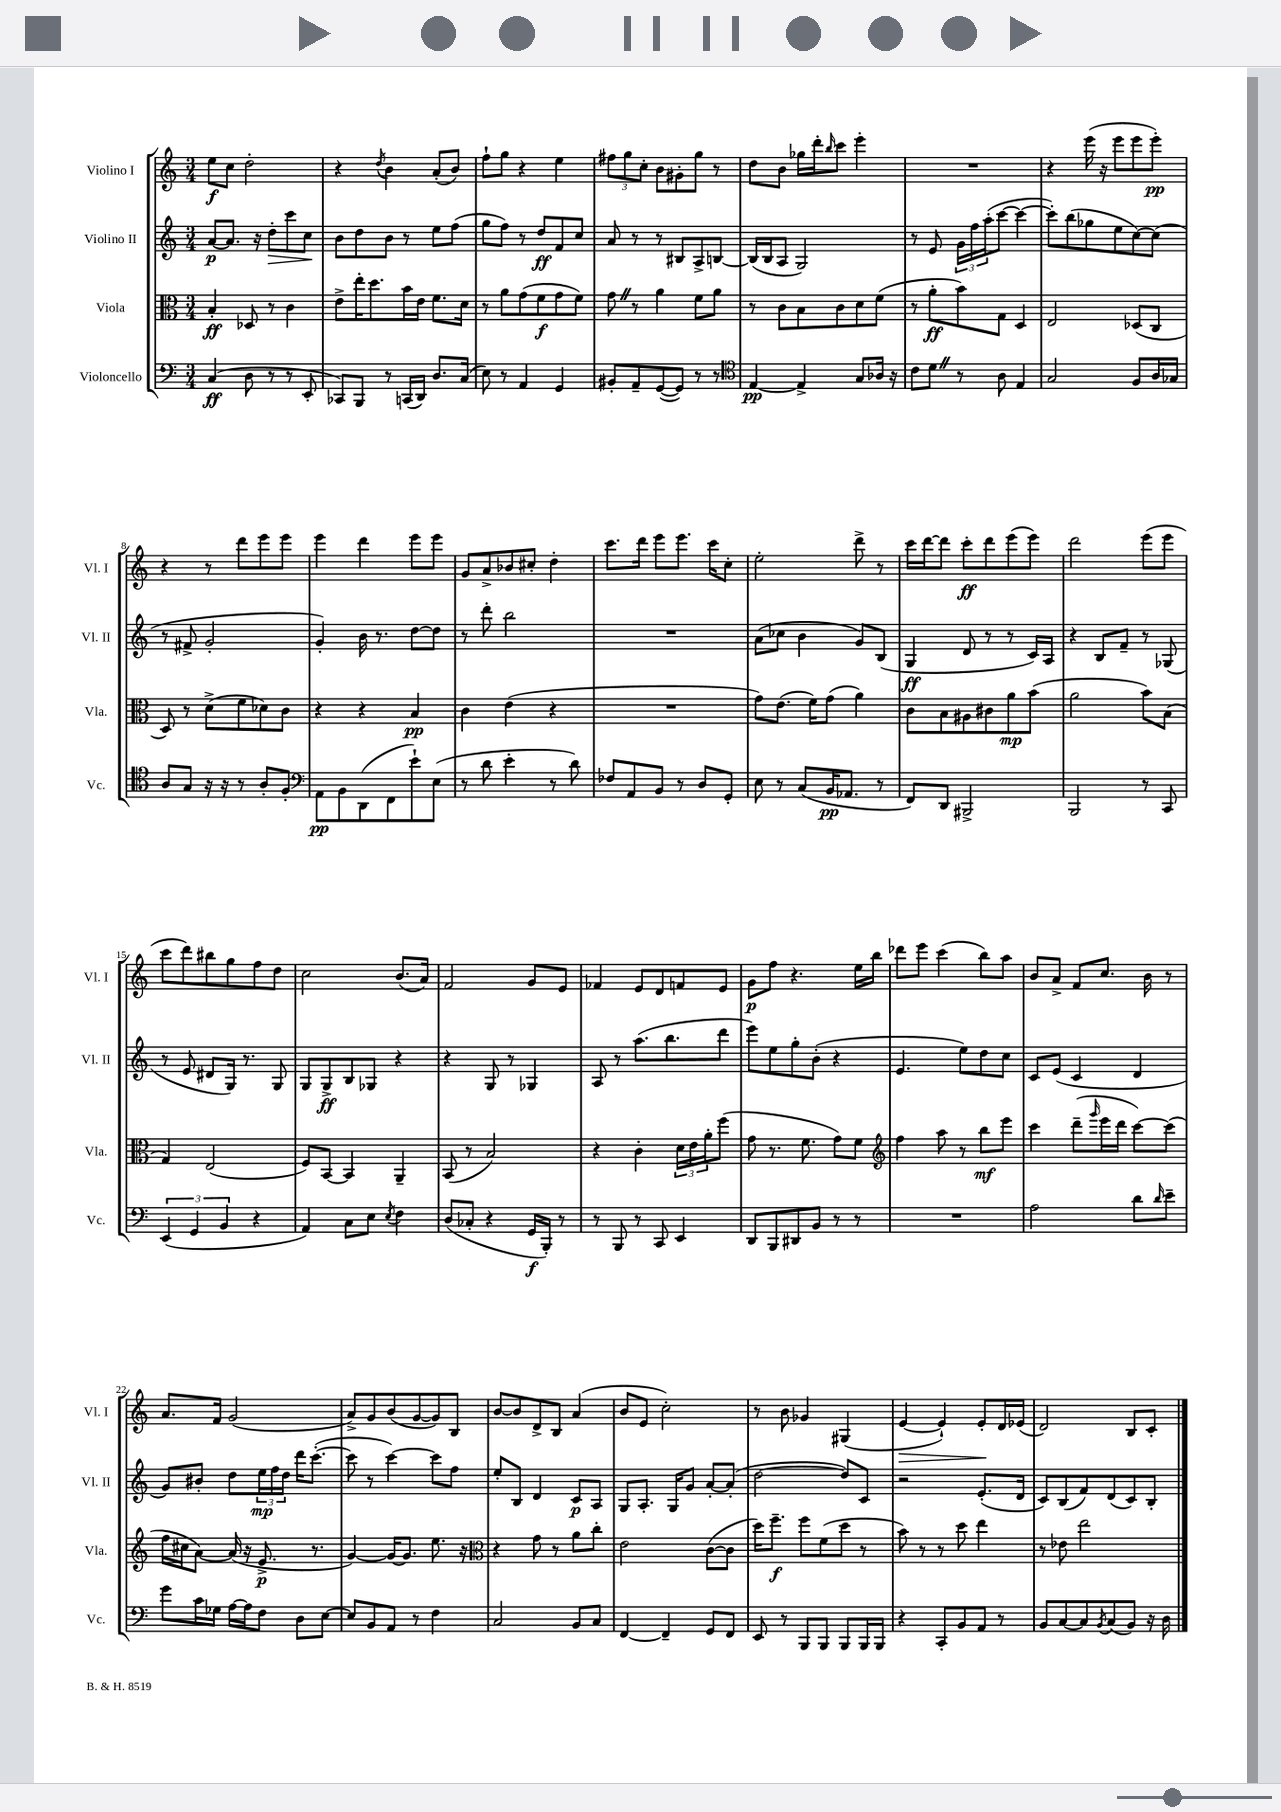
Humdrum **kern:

**kern	**dynam	**kern	**dynam	**kern	**dynam	**kern	**dynam
*part4	*part4	*part3	*part3	*part2	*part2	*part1	*part1
*staff4	*staff4	*staff3	*staff3	*staff2	*staff2	*staff1	*staff1
*I"Violoncello	*	*I"Viola	*	*I"Violino II	*	*I"Violino I	*
*I'Vc.	*	*I'Vla.	*	*I'Vl. II	*	*I'Vl. I	*
*clefF4	*	*clefC3	*	*clefG2	*	*clefG2	*
*k[]	*	*k[]	*	*k[]	*	*k[]	*
*M3/4	*	*M3/4	*	*M3/4	*	*M3/4	*
=1	=1	=1	=1	=1	=1	=1	=1
(4C/	ff	4B'/	ff	[8a/L	p	8ee\L	f
.	.	.	.	8.a/J]	.	8cc\J	.
8D\	.	8D-X/	.	.	.	2dd'\	.
.	.	.	.	16r	.	.	.
!	!	!	!	!	!LO:HP:b	!	!
8r	.	8r	.	8dd'\L	>	.	.
8r	.	4c\	.	8ccc\	.	.	.
8EE'/	.	.	.	8cc\J	.	.	.
.	.	.	.	.	]	.	.
=2	=2	=2	=2	=2	=2	=2	=2
8CC-X/L)	.	8e^\L	.	8b\L	.	4r	.
8BBB/J	.	16ee'\K	.	8dd\	.	.	.
.	.	8.dd\	.	.	.	.	.
.	.	.	.	.	.	8qdd/	.
8r	.	.	.	8b\J	.	4b\	.
(16CCn/LL	.	16b\L	.	8r	.	.	.
16DD/JJ)	.	16e\JJ	.	.	.	.	.
8.D/L	.	8.f\L	.	8ee\L	.	(8a'/L	.
.	.	.	.	(8ff\J	.	8b/J)	.
(16C/Jk	.	16d\Jk	.	.	.	.	.
=3	=3	=3	=3	=3	=3	=3	=3
8E\)	.	8r	.	8gg\L	.	8ff`\L	.
8r	.	8a\L	.	8ff\J)	.	8gg\J	.
4AA/	.	(8g\	.	8r	.	4r	.
.	.	8f\	f	8dd/L	ff	.	.
4GG/	.	8g\	.	8f/	.	4ee\	.
.	.	8f\J)	.	8cc/J	.	.	.
=4	=4	=4	=4	=4	=4	=4	=4
8BB#X'/L	.	8gZ\	.	8a/	.	12ff#X\L	.
.	.	.	.	.	.	12gg\	.
8AA~/	.	8r	.	8r	.	.	.
.	.	.	.	.	.	12cc'\J	.
([8GG/	.	4a\	.	8r	.	8b\L	.
8GG/J])	.	.	.	8B#X/L	.	8g#X'\	.
8r	.	8f\L	.	8A^/	.	8gg\J	.
8r	.	8a\J	.	[8Bn/J	.	8r	.
=5	=5	=5	=5	=5	=5	=5	=5
*clefC4	*	*	*	*	*	*	*
[4E/	pp	8r	.	(16B/LL]	.	8dd\L	.
.	.	.	.	16B/J	.	.	.
.	.	8c\L	.	8A/J	.	8b\J	.
4E^/]	.	8B\	.	2G/)	.	16gg-X\LL	.
.	.	.	.	.	.	16ddd'\J	.
.	.	.	.	.	.	16qqbb/	.
.	.	8c\	.	.	.	8ccc\J	.
8G/L	.	8d\	.	.	.	4eee'\	.
16A-X/Jk	.	(8f\J	.	.	.	.	.
16r	.	.	.	.	.	.	.
=6	=6	=6	=6	=6	=6	=6	=6
8c\L	.	8r	.	8r	.	2.r	.
8dZ\J	.	8a'\L	ff	8e/	.	.	.
8r	.	8b\)	.	24g\LL	.	.	.
.	.	.	.	24ff\	.	.	.
.	.	.	.	(24aa'\J	.	.	.
8A\	.	8G\J	.	[8ccc\J	.	.	.
4E/	.	4D/	.	4ccc\_	.	.	.
=7	=7	=7	=7	=7	=7	=7	=7
2G/	.	2E/	.	8ccc'\L])	.	4r	.
.	.	.	.	(8bb\	.	.	.
.	.	.	.	8gg-X\	.	(16eee\	.
.	.	.	.	.	.	16r	.
.	.	.	.	8ee\	.	8eee\L	.
8F/L	.	(8D-X/L	.	[8cc\)	.	8eee\	.
16A/L	.	8C/J	.	(8cc\J]	.	8eee'\J)	pp
16G-X/JJ	.	.	.	.	.	.	.
!!LO:LB:g=z
=8	=8	=8	=8	=8	=8	=8	=8
8A/L	.	8D/)	.	8r	.	4r	.
8G/J	.	8r	.	8f#X^/	.	.	.
16r	.	(8d^\L	.	2g'/	.	8r	.
16r	.	.	.	.	.	.	.
8r	.	8f\	.	.	.	8ddd\L	.
8A'/L	.	8d-X\)	.	.	.	8eee\	.
8F'/J	.	8c\J	.	.	.	8eee\J	.
=9	=9	=9	=9	=9	=9	=9	=9
*clefF4	*	*	*	*	*	*	*
8AA\L	pp	4r	.	4g'/)	.	4eee\	.
8BB\	.	.	.	.	.	.	.
(8DD\	.	4r	.	16b\	.	4ddd\	.
.	.	.	.	8.r	.	.	.
8FF\	.	.	.	.	.	.	.
8e`\)	.	4B/	pp	[8dd\L	.	8eee\L	.
(8E\J	.	.	.	8dd\J]	.	8eee\J	.
=10	=10	=10	=10	=10	=10	=10	=10
8r	.	4c\	.	8r	.	8g/L	.
8d\	.	.	.	8ddd'\	.	8a^/	.
4e'\	.	(4e\	.	2bb\	.	8b-X/	.
.	.	.	.	.	.	8cc#X'/J	.
8r	.	4r	.	.	.	4dd'\	.
8d\)	.	.	.	.	.	.	.
=11	=11	=11	=11	=11	=11	=11	=11
8F-X/L	.	2.r	.	2.r	.	8.ccc\L	.
8AA/	.	.	.	.	.	.	.
.	.	.	.	.	.	16ddd\Jk	.
8BB/J	.	.	.	.	.	8eee\L	.
8r	.	.	.	.	.	8.eee\J	.
8D/L	.	.	.	.	.	.	.
.	.	.	.	.	.	16ccc\KL	.
8GG'/J	.	.	.	.	.	8cc'\J	.
=12	=12	=12	=12	=12	=12	=12	=12
8E\	.	8g\L)	.	(8a\L	.	2ee'\	.
8r	.	(8.e\J	.	8cc-X\J	.	.	.
(8C/L	.	.	.	4b\	.	.	.
.	.	16f\KL)	.	.	.	.	.
16BB/K	pp	(8g\J	.	.	.	.	.
8.AA-X/J	.	.	.	.	.	.	.
.	.	4a\)	.	8g/L)	.	8ddd^\	.
8r	.	.	.	(8B/J	.	8r	.
=13	=13	=13	=13	=13	=13	=13	=13
8FF/L)	.	8c\L	.	4G/	ff	16ccc\LL	.
.	.	.	.	.	.	[16ddd\J	.
8DD/J	.	8B\	.	.	.	8ddd\J]	.
2BBB#X^/	.	8A#X\	.	8d/	.	8ccc'\L	ff
.	.	8c#X\	.	8r	.	8ddd\	.
.	.	8a\	mp	8r	.	(8eee\	.
.	.	(8b\J	.	16c/LL)	.	8eee\J)	.
.	.	.	.	16A/JJ	.	.	.
=14	=14	=14	=14	=14	=14	=14	=14
2BBB/	.	2a\	.	4r	.	2ddd\	.
.	.	.	.	8B/L	.	.	.
.	.	.	.	8f~/J	.	.	.
8r	.	8b\L)	.	8r	.	(8eee\L	.
8CC/	.	(8B\J	.	(8G-X/	.	8eee\J	.
!!LO:LB:g=z
=15	=15	=15	=15	=15	=15	=15	=15
(6EE/	.	4G/)	.	8r	.	8ccc\L	.
.	.	.	.	8e/	.	8ddd\)	.
6GG/	.	.	.	.	.	.	.
.	.	(2E/	.	8d#X/L	.	8bb#X\	.
6BB/	.	.	.	.	.	.	.
.	.	.	.	16G/Jk)	.	8gg\	.
.	.	.	.	8.r	.	.	.
4r	.	.	.	.	.	8ff\	.
.	.	.	.	8G/	.	8dd\J	.
=16	=16	=16	=16	=16	=16	=16	=16
4AA/)	.	8F/L)	.	8G/L	.	2cc\	.
.	.	[8BB/J	.	8G^/	ff	.	.
8C\L	.	4BB/]	.	8B/	.	.	.
8E\J	.	.	.	8G-X/J	.	.	.
8qE/	.	.	.	.	.	.	.
4F\	.	4AA~/	.	4r	.	(8.b/L	.
.	.	.	.	.	.	16a/Jk)	.
=17	=17	=17	=17	=17	=17	=17	=17
(8D/L	.	(8BB/	.	4r	.	2f/	.
8C-X'/J	.	8r	.	.	.	.	.
4r	.	2B/)	.	8G/	.	.	.
.	.	.	.	8r	.	.	.
16GG/LL	f	.	.	4G-X/	.	8g/L	.
16BBB'/JJ)	.	.	.	.	.	.	.
8r	.	.	.	.	.	8e/J	.
=18	=18	=18	=18	=18	=18	=18	=18
8r	.	4r	.	8A/	.	4f-X/	.
8BBB/	.	.	.	8r	.	.	.
8r	.	4c'\	.	(8.aa\L	.	8e/L	.
8CC/	.	.	.	.	.	8d/	.
.	.	.	.	8.bb\	.	.	.
4EE/	.	24d\LL	.	.	.	8fn/	.
.	.	24e\	.	.	.	.	.
.	.	24a'\J	.	.	.	.	.
.	.	(8ff\J	.	8ddd\J	.	8e/J	.
=19	=19	=19	=19	=19	=19	=19	=19
8DD/L	.	8g\	.	8eee\L)	.	8g\L	p
8BBB/	.	8.r	.	8ee\	.	8ff\J	.
8DD#X/	.	.	.	8gg'\	.	4.r	.
.	.	8.f\	.	.	.	.	.
8BB/J	.	.	.	(8b'\J	.	.	.
8r	.	8g\L)	.	4r	.	.	.
8r	.	8f\J	.	.	.	16ee\LL	.
.	.	.	.	.	.	16bb\JJ	.
=20	=20	=20	=20	=20	=20	=20	=20
*	*	*clefG2	*	*	*	*	*
2.r	.	4ff\	.	4.e/	.	8ddd-X\L	.
.	.	.	.	.	.	8eee\J	.
.	.	8aa\	.	.	.	(4ccc\	.
.	.	8r	.	8ee\L)	.	.	.
.	.	8bb\L	mf	8dd\	.	8bb\L)	.
.	.	8eee\J	.	8cc\J	.	8aa\J	.
=21	=21	=21	=21	=21	=21	=21	=21
2A\	.	4ccc\	.	8c/L	.	8b/L	.
.	.	.	.	(8e/J	.	8a^/J	.
.	.	(8ddd~\L	.	4c/	.	8f/L	.
.	.	16qqggg/	.	.	.	.	.
.	.	16eee\L	.	.	.	8.cc/J	.
.	.	16ddd\JJ	.	.	.	.	.
8d\L	.	[8ccc\L)	.	4d/	.	.	.
.	.	.	.	.	.	16b\	.
16qqd/	.	.	.	.	.	.	.
8e~\J	.	(8ccc\J]	.	.	.	8r	.
!!LO:LB:g=z
=22	=22	=22	=22	=22	=22	=22	=22
8g\L	.	16ff\LL	.	8g/L)	.	8.a/L	.
.	.	16cc#X\J	.	.	.	.	.
16c\L	.	[8a\J)	.	8b#X'/J	.	.	.
16G-X\JJ	.	.	.	.	.	16f/Jk	.
[16A\LL	.	(16a/]	.	8dd\L	.	(2g/	.
16A\J]	.	16r	.	.	.	.	.
8F\J	.	8.e^/	p	24ee\L	mp	.	.
.	.	.	.	24ff\	.	.	.
.	.	.	.	24dd\JJ	.	.	.
8D\L	.	.	.	16ddd\KL	.	.	.
.	.	8.r	.	([8.ccc'\J	.	.	.
[8E\J	.	.	.	.	.	.	.
=23	=23	=23	=23	=23	=23	=23	=23
8E/L]	.	[4g/)	.	8ccc\]	.	8a^/L)	.
8BB/	.	.	.	8r	.	8g/	.
8AA/J	.	16g/KL_	.	[4ccc\)	.	(8b/	.
.	.	8.g/J]	.	.	.	.	.
8r	.	.	.	.	.	[8g/	.
4F\	.	8.ee\	.	8ccc\L]	.	8g/])	.
.	.	.	.	8ff\J	.	8B/J	.
.	.	16r	.	.	.	.	.
=24	=24	=24	=24	=24	=24	=24	=24
*	*	*clefC3	*	*	*	*	*
2C/	.	4r	.	8ee'/L	.	[8b/L	.
.	.	.	.	8B/J	.	8b/]	.
.	.	8g\	.	4d/	.	8d^/	.
.	.	8r	.	.	.	8B/J	.
8BB/L	.	8a\L	.	8c/L	p	(4a/	.
8C/J	.	8cc'\J	.	8A/J	.	.	.
=25	=25	=25	=25	=25	=25	=25	=25
[4FF/	.	2e\	.	8G/L	.	8b/L	.
.	.	.	.	8.A'/J	.	8e/J	.
4FF~/]	.	.	.	.	.	2cc'\)	.
.	.	.	.	16G/KL	.	.	.
.	.	.	.	8g/J	.	.	.
8GG/L	.	([8c\L	.	[8a'/L	.	.	.
8FF/J	.	8c\J]	.	(8a'/J]	.	.	.
=26	=26	=26	=26	=26	=26	=26	=26
8EE/	.	16dd\KL)	.	[2dd\	.	8r	.
.	.	8.ff~\J	f	.	.	.	.
8r	.	.	.	.	.	8b\	.
8BBB/L	.	8ff\L	.	.	.	4g-X/	.
8BBB/J	.	(8f\	.	.	.	.	.
8BBB/L	.	8dd\J	.	8dd/L])	.	(4G#X/	.
16BBB/L	.	8r	.	8c/J	.	.	.
16BBB/JJ	.	.	.	.	.	.	.
=27	=27	=27	=27	=27	=27	=27	=27
!	!	!	!	!	!	!	!LO:HP:b
4r	.	8b\)	.	2r	.	[4e/	>
.	.	8r	.	.	.	.	.
8CC'/L	.	8r	.	.	.	4e`/])	.
8BB/	.	8dd\	.	.	.	.	.
8AA/J	.	4ee\	.	(8.e'/L	.	8e'/L	.
8r	.	.	.	.	.	16d/L	]
.	.	.	.	16d/Jk	.	(16e-X/JJ	.
=28	=28	=28	=28	=28	=28	=28	=28
8BB/L	.	8r	.	8c/L)	.	2d/)	.
[8C/	.	8e-X\	.	(8B/	.	.	.
8C/]	.	2ee\	.	8f/)	.	.	.
8qBB/	.	.	.	.	.	.	.
(8C/	.	.	.	(8d/	.	.	.
8BB/J)	.	.	.	8c/)	.	8B/L	.
16r	.	.	.	8B'/J	.	8c'/J	.
16D\	.	.	.	.	.	.	.
==	==	==	==	==	==	==	==
*-	*-	*-	*-	*-	*-	*-	*-
